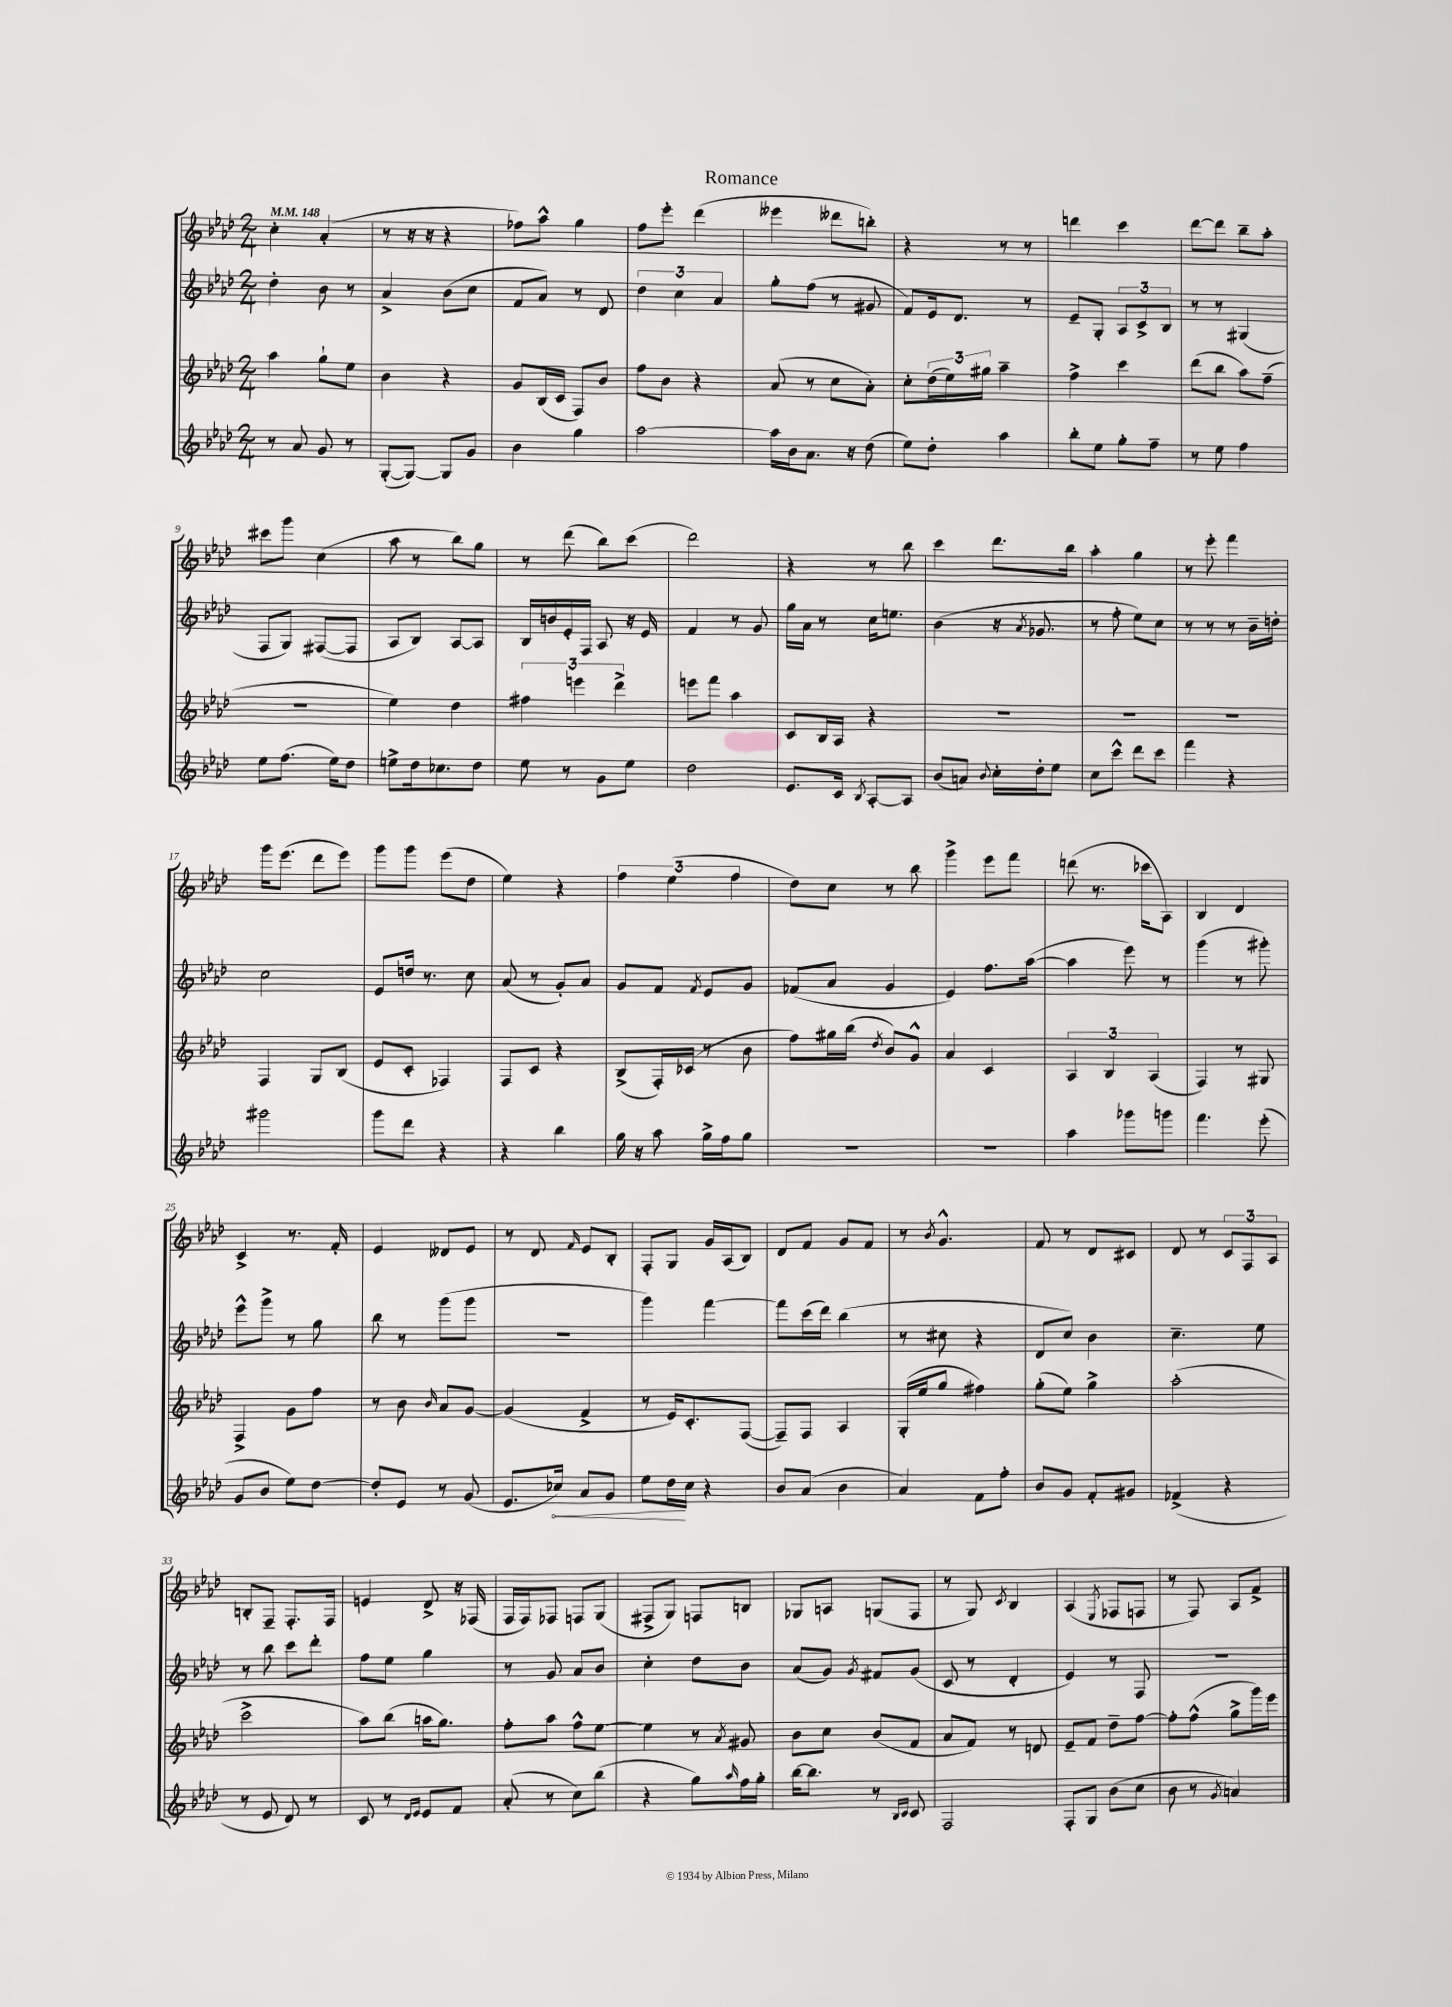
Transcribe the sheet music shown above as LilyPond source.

\header { title = "Romance" }
<<
\new StaffGroup <<
\new Staff = "s0" {
    \clef treble \key aes \major \numericTimeSignature \time 2/4 \tempo 4 = 148
    c''4-. aes'4-.( |
    r8 r16 r16 r4 |
    fes''8) aes''8-^ g''4 |
    f''8 ees'''8-. des'''4( |
    eeses'''4 deses'''8 b''8-.) |
    r4 r8 r8 |
    d'''4 c'''4 |
    des'''8~ des'''8 bes''8-- aes''8-. |
    cis'''8 g'''8 c''4( |
    aes''8 r8 bes''8) g''8 |
    r8 des'''8( bes''8) c'''8( |
    des'''2) |
    r4 r8 bes''8 |
    c'''4 des'''8. bes''16 |
    aes''4-. g''4 |
    r8 ees'''8-. f'''4 |
    g'''16 ees'''8.( des'''8 ees'''8) |
    g'''8 g'''8 ees'''8( des''8 |
    ees''4) r4 |
    \tuplet 3/2 { f''4 ees''4( f''4 } |
    des''8) c''8 r8 bes''8 |
    g'''4-> ees'''8 f'''8 |
    d'''8( r8. ces'''16 aes8) |
    bes4 des'4 |
    c'4-> r8. f'16-. |
    ees'4 deses'8 ees'8 |
    r8 des'8 \grace { f'16 } ees'8 bes8-. |
    f8-. g8 g'16 aes16( bes8) |
    des'8 f'8 g'8 f'8 |
    r8 \acciaccatura { bes'8 } g'4.-^ |
    f'8 r8 des'8 cis'8 |
    des'8 r8 \tuplet 3/2 { c'8 f8 aes8 } |
    b8-. f8-- f8.-. f16 |
    e'4 des'8-> r16 fes16( |
    f16 f16) fes8 f8 g8( |
    fis8-> g8) f8 b8 |
    ges8 a8 g8( f8 |
    r8 g8) \acciaccatura { c'8 } bes4 |
    aes4( \acciaccatura { ees8 } fes8 f8 |
    r8 f8) aes8 f'8-> \bar "|." |
}
\new Staff = "s1" {
    \clef treble \key aes \major \numericTimeSignature \time 2/4
    des''4-. bes'8 r8 |
    aes'4-> bes'8( c''8 |
    f'8 aes'8) r8 des'8 |
    \tuplet 3/2 { des''4 c''4 aes'4 } |
    g''8-. f''8( r8 gis'8 |
    f'8) ees'16 des'8. r8 |
    ees'8-- g8-. \tuplet 3/2 { aes8 c'8-> bes8 } |
    r8 r8 gis4( |
    f8 g8) fis8~( fis8 |
    aes8 bes8) aes8~ aes8 |
    bes16 b'16 ees'16-. f16 aes8 r16 ees'16 |
    f'4 r8 g'8 |
    g''16 aes'16 r8 c''16 e''8. |
    bes'4( r16 \acciaccatura { aes'8 } ges'8. |
    r8 f''8-. ees''8) c''8 |
    r8 r8 r8 bes'16-- d''16-. |
    c''2 |
    ees'8 d''16 r8. c''8 |
    aes'8( r8 g'8-.) aes'8 |
    g'8 f'8 \acciaccatura { f'8 } ees'8 g'8 |
    fes'8( aes'8 g'4 |
    ees'4) f''8. aes''16~( |
    aes''4 ees'''8) r8 |
    g'''4( r8 gis'''8-.) |
    ees'''8-^ g'''8-> r8 g''8 |
    bes''8 r8 g'''8( g'''8 |
    R2 |
    g'''4) f'''4~ |
    f'''8 c'''16( des'''16) bes''4( |
    r8 cis''8 r4 |
    des'8 c''8) bes'4 |
    c''4.-- ees''8 |
    r8 bes''8 c'''8 des'''8-. |
    f''8 ees''8 g''4 |
    r8 g'8 aes'8 bes'8 |
    c''4-. des''8 bes'8 |
    aes'8( g'8) \acciaccatura { g'8 } fis'8 g'8( |
    c'8 r8 des'4-. |
    ees'4) r8 f8 |
    r2 \bar "|." |
}
\new Staff = "s2" {
    \clef treble \key aes \major \numericTimeSignature \time 2/4
    aes''4 g''8-! ees''8 |
    bes'4 r4 |
    g'8 bes16( c'16 f8) bes'8 |
    f''8 bes'8 r4 |
    aes'8( r8 c''8 aes'8-.) |
    c''8-. \tuplet 3/2 { des''16( ees''16) gis''16 } aes''4-- |
    f''4-> c'''4 |
    des'''8( bes''8 aes''8) f''8--( |
    r2 |
    ees''4) des''4 |
    \tuplet 3/2 { fis''4 e'''4 des'''4-> } |
    e'''8 f'''8 aes''4 |
    c'8 bes16 aes16 r4 |
    R2 |
    R2 |
    R2 |
    f4 g8 bes8( |
    ees'8 c'8-. fes4) |
    f8 c'8 r4 |
    bes8->( f16-.) ces'16( r8 bes'8 |
    f''8) gis''16 bes''16( \acciaccatura { des''8 } bes'8) g'8-^ |
    aes'4 c'4 |
    \tuplet 3/2 { aes4 bes4 aes4( } |
    f4) r8 gis8 |
    f4-> g'8 f''8 |
    r8 bes'8 \grace { bes'16 } aes'8 g'8~ |
    g'4( f'4-> |
    r8 ees'16) c'8.-. f8~( |
    f8--) f8 aes4 |
    g16-.( ees''16 g''8 fis''4) |
    g''8-.( ees''8) g''4-> |
    aes''2-.( |
    c'''2-> |
    aes''8) bes''8( a''16 g''8.) |
    f''8-. aes''8 f''8-^ ees''8~ |
    ees''4 r8 \acciaccatura { aes'8 } gis'8 |
    bes'8 c''8 bes'8( f'8 |
    aes'8 f'8) r8 d'8 |
    ees'8-- f'8 des''8-- f''8~ |
    f''8-. f''8-^( g''8-> g'''16) ees'''16 \bar "|." |
}
\new Staff = "s3" {
    \clef treble \key aes \major \numericTimeSignature \time 2/4
    r8 aes'8 g'8 r8 |
    g8~-.( g8~) g8 g'8 |
    bes'4 g''4 |
    aes''2~ |
    aes''16 bes'16 aes'8. r16 des''8( |
    ees''8) des''8-. aes''4 |
    bes''8-. ees''8 g''8-. f''8-- |
    r8 ees''8 f''4 |
    ees''8 f''8.( ees''16) des''8 |
    e''8-> des''16 ces''8. des''8 |
    ees''8 r8 g'8 ees''8 |
    des''2 |
    ees'8. c'16 \acciaccatura { bes8 } aes8~-. aes8 |
    bes'8( a'8) \appoggiatura { bes'8 } c''16-. des''16-. ees''8 |
    c''8 c'''8-^ des'''8 c'''8 |
    f'''4 r4 |
    gis'''2 |
    g'''8 des'''8 r4 |
    r4 bes''4 |
    g''16 r16 aes''8 g''16-> f''16 g''8 |
    r2 |
    R2 |
    aes''4 ges'''8 g'''8 |
    f'''4. ees'''8-.( |
    g'8 bes'8 ees''8) des''8~ |
    des''8-. ees'8 r8 g'8( |
    ees'8. \once \override Hairpin.circled-tip = ##t ces''16\<) aes'8 g'8 |
    ees''8 des''16\! c''16 r4 |
    bes'8 aes'8( bes'4 |
    aes'4) f'8 f''8-. |
    bes'8 g'8 f'8-. gis'8 |
    fes'4->( r4 |
    r8 ees'8 des'8) r8 |
    c'8 r8 \grace { des'16 ees'16 } ees'8 f'8 |
    aes'8-.( r8 c''8) bes''8( |
    r4 g''8) \grace { aes''16 } f''16 g''16-. |
    bes''16~ bes''8. r8 \grace { bes16 c'16 } c'8 |
    f2 |
    f8-. g8 bes'8( c''8 |
    bes'8 r8 \acciaccatura { g'8 } a'4) \bar "|." |
}
>>
>>
